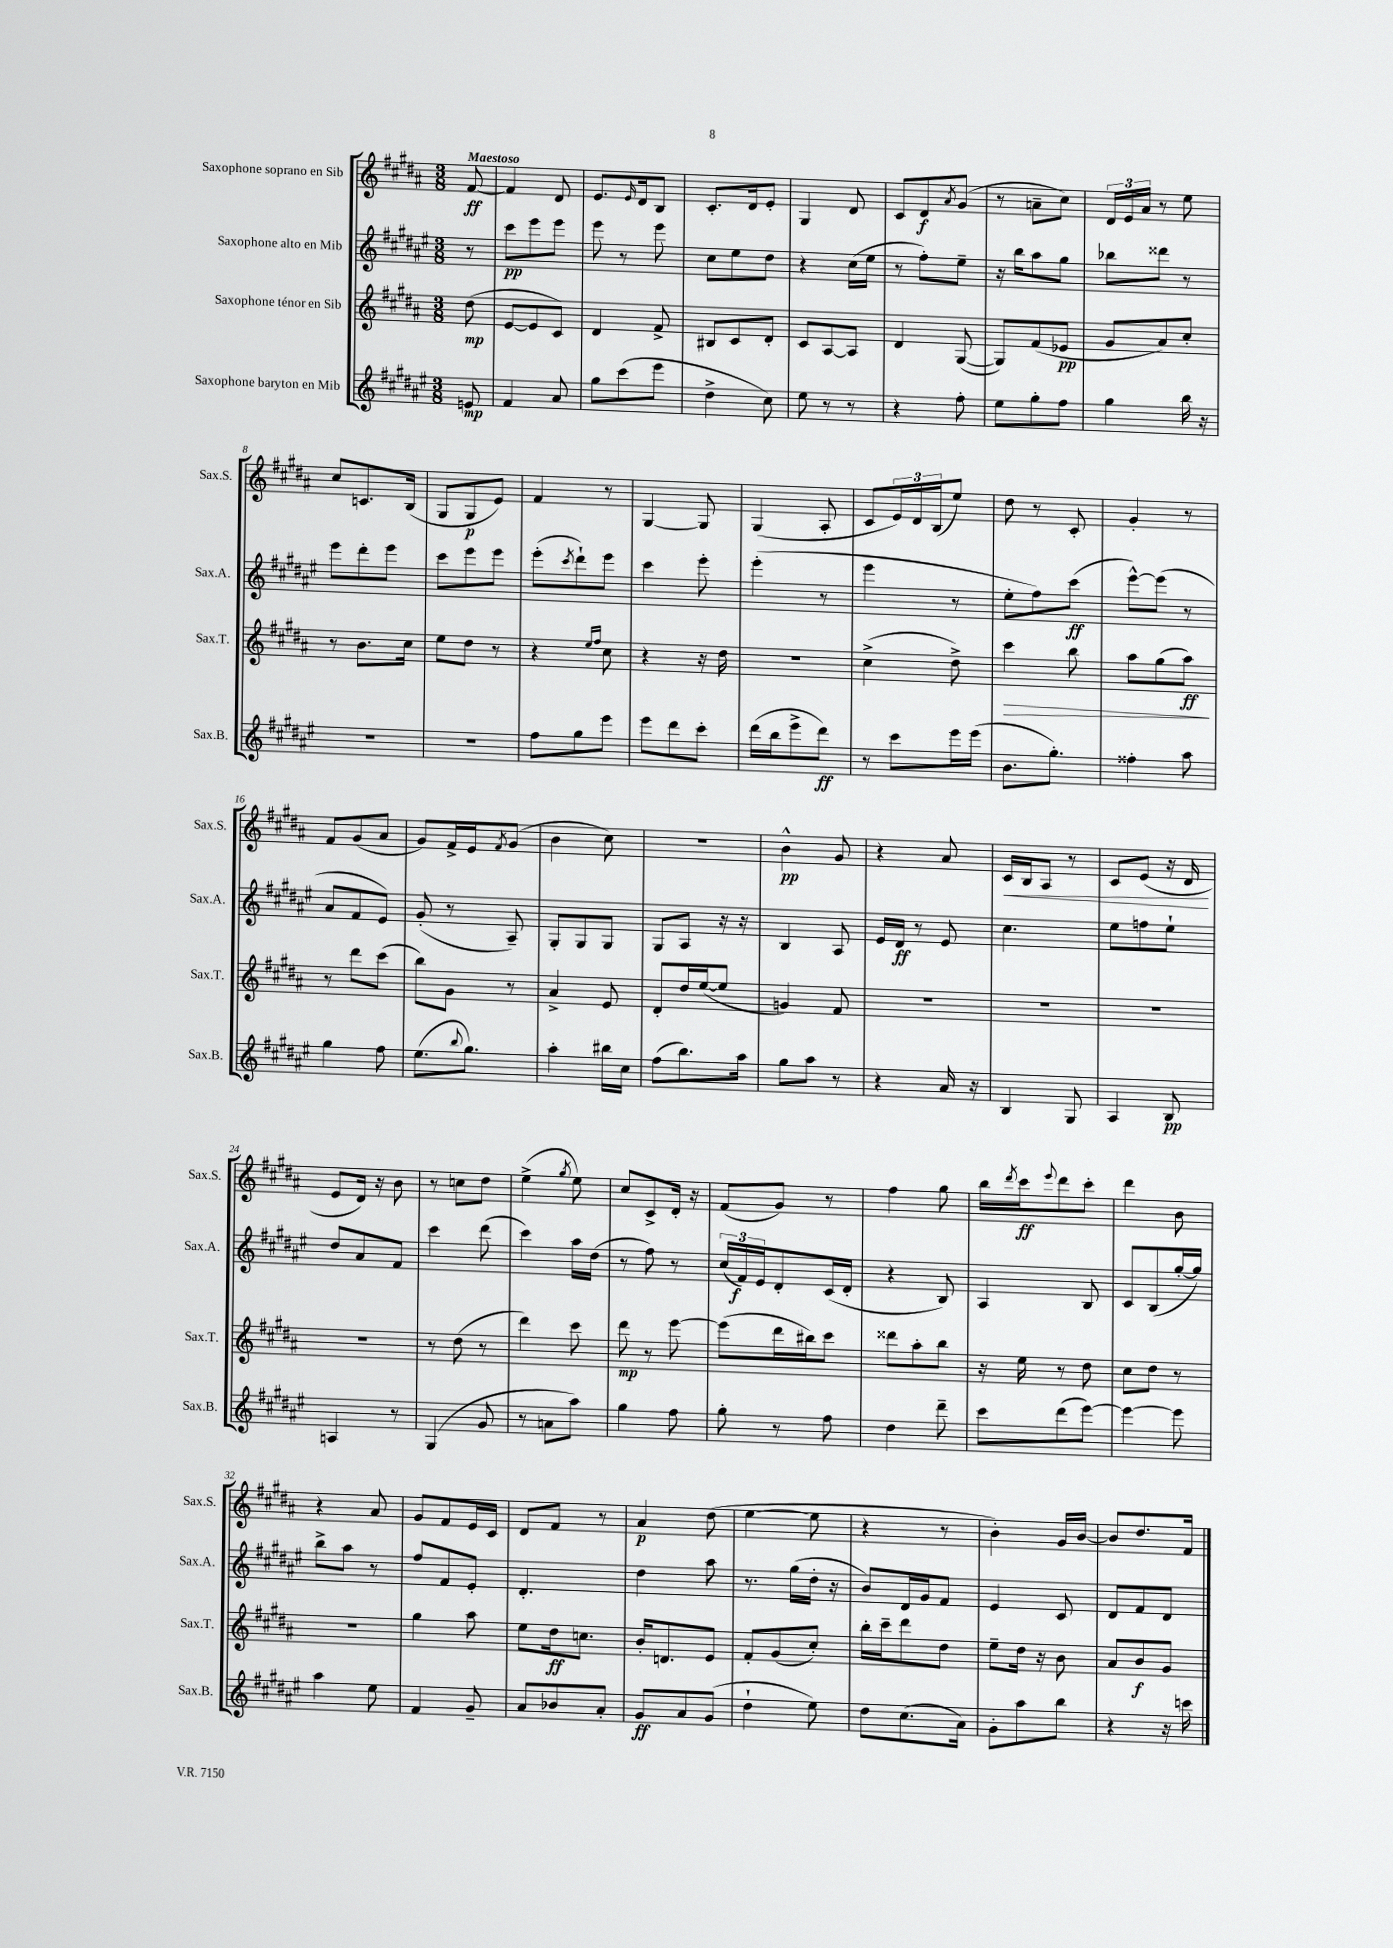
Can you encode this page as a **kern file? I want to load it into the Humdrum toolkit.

**kern	**kern	**kern	**kern
*staff4	*staff3	*staff2	*staff1
*clefG2	*clefG2	*clefG2	*clefG2
*k[f#c#g#d#a#e#]	*k[f#c#g#d#a#]	*k[f#c#g#d#a#e#]	*k[f#c#g#d#a#]
*M3/8	*M3/8	*M3/8	*M3/8
8e/	(8dd#\	8r	[8f#/
=	=	=	=
4f#/	[8e/L	8ccc#\L	4f#/]
.	8e/]	8eee#\	.
8a#/	8c#/J)	8eee#\J	8d#/
=	=	=	=
8gg#\L	4d#/	8eee#\	8.e/L
(8ccc#\	.	8r	.
.	.	.	16qqe/
.	.	.	16d#/k
8eee#\J	8f#^/	8eee#\	8B/J
=	=	=	=
4dd#^\	8B#/L	8cc#\L	8.c#'/L
.	8c#/	8ee#\	.
.	.	.	16d#/k
8cc#\)	8d#'/J	8dd#\J	8e'/J
=	=	=	=
8ee#\	8c#/L	4r	4G#/
8r	[8A#/	.	.
8r	8A#/]J	(16cc#\LL	8d#/
.	.	16ee#\JJ	.
=	=	=	=
4r	4d#/	8r	8c#/L
.	.	8ff#'\L)	8d#/
.	.	.	8qa#/
8ff#'\	([8G#/	8ee#~\J	(8g#/J
=	=	=	=
8ee#\L	8G#/]L)	16r	8r
.	.	16bb\LK	.
8gg#'\	(8f#/	8aa#\	8a~\L
8ff#\J	8e-/J	8gg#\J	8cc#\J)
=	=	=	=
4gg#\	8g#/L	8bb-\L	24d#/LL
.	.	.	24e/
.	.	.	24a#/JJ
.	8a#/)	8ddd##\J	8r
16bb\	8cc#'/J	8r	8ee\
16r	.	.	.
=	=	=	=
4.r	8r	8eee#\L	8cc#/L
.	8.b\L	8ddd#'\	8.c/
.	.	8eee#\J	.
.	16cc#\Jk	.	(16B/Jk
=	=	=	=
4.r	8ee\L	8ccc#\L	8G#/L
.	8dd#\J	8eee#\	8G#/
.	8r	8eee#\J	8e/J)
=	=	=	=
8ff#\L	4r	(8eee#'\L	4f#/
.	.	8qccc#/	.
8gg#\	.	8ddd#`\)	.
.	16qqee/LL	.	.
.	16qqff#/JJ	.	.
8eee#\J	8cc#\	8eee#\J	8r
=	=	=	=
8eee#\L	4r	4ccc#\	[4G#/
8ddd#\	.	.	.
8ccc#'\J	16r	8eee#'\	8G#/]
.	16dd#\	.	.
=	=	=	=
(16ddd#\LL	4.r	(4eee#'\	(4G#/
16bb\J	.	.	.
8eee#^\	.	.	.
8ddd#\J)	.	8r	8A#'/
=	=	=	=
8r	(4cc#^\	4eee#\	8c#/L
8ccc#\L	.	.	24e/L)
.	.	.	24d#/
.	.	.	(24B/J
16eee#\L	8dd#^\)	8r	8ee/J)
(16eee#\JJ	.	.	.
=	=	=	=
8.b\L	4ccc#\	8ee#'\L	8dd#\
.	.	8ff#\)	8r
8.gg#'\J)	.	.	.
.	8bb\	(8ccc#\J	8c#'/
=	=	=	=
4ff##'\	8aa#\L	[8eee#^^\L)	4g#'/
.	(8gg#\	(8eee#\]J	.
8aa#\	8aa#\J)	8r	8r
=	=	=	=
4gg#\	8r	8a#/L	8f#/L
.	8ddd#\L	8f#/	(8g#/
8ff#\	(8ccc#\J	8e#/J)	8a#/J
=	=	=	=
(8.ee#\L	8bb\L)	(8g#'/	8g#/L)
.	8g#\J	8r	16f#^/L
8qqbb/	.	.	.
8.gg#\J)	.	.	16e/J
.	.	.	8qf#/
.	8r	8A#~/)	(8g#/J
=	=	=	=
4aa#'\	4a#^/	8G#'/L	4b\
.	.	8G#/	.
16bb#\LL	8e/	8G#/J	8cc#\)
16cc#\JJ	.	.	.
=	=	=	=
(8ff#\L	8d#'/L	8G#/L	4.r
8.bb\)	16dd#/L	8A#/J	.
.	([16ee/J	.	.
.	8ee/]J	16r	.
16aa#\Jk	.	16r	.
=	=	=	=
8gg#\L	4g/)	4B/	4b^^\
8aa#\J	.	.	.
8r	8f#/	8A#/	8g#/
=	=	=	=
4r	4.r	16e#/LL	4r
.	.	16d#/JJ	.
.	.	8r	.
16a#/	.	8e#/	8a#/
16r	.	.	.
=	=	=	=
4B/	4.r	4.cc#\	16c#/LL
.	.	.	16B/J
.	.	.	8A#/J
8G#/	.	.	8r
=	=	=	=
4A#/	4.r	8ee#\L	8c#/L
.	.	8ff\	(8e/J
8B/	.	8ee#`\J	16r
.	.	.	16d#/
=	=	=	=
4A/	4.r	8dd#/L	8e/L
.	.	8a#/	16d#/Jk)
.	.	.	16r
8r	.	8f#/J	8b\
=	=	=	=
(4G#/	8r	4ccc#\	8r
.	(8dd#\	.	8cc\L
8g#/	8r	(8ddd#\	8dd#\J
=	=	=	=
8r	4ddd#\)	4ccc#\)	(4ee^\
8a\L	.	.	.
.	.	.	8qgg#/
8aa#\J)	8ccc#\	16aa#\LL	8ee\)
.	.	(16dd#\JJ	.
=	=	=	=
4gg#\	8ddd#\	8r	8cc#/L
.	8r	8ff#\)	8c#^/
8ff#\	[8eee\	8r	16d#'/Jk
.	.	.	16r
=	=	=	=
8gg#'\	(8eee\]L	(24cc#/LL	(8f#/L
.	.	24f#/)	.
.	.	24e#/J	.
8r	16ddd#\L	8d#'/	8g#/J)
.	16bb#\J)	.	.
8ff#\	8ccc#\J	(16c#/L	8r
.	.	16d#'/JJ	.
=	=	=	=
4dd#\	8ddd##\L	4r	4ff#\
.	8aa#'\	.	.
8ddd#~\	8bb\J	8B/)	8gg#\
=	=	=	=
8ccc#\L	16r	4A#/	16bb\LL
.	.	.	8qddd#/
.	16ee\	.	16ccc#\J
.	.	.	8qqeee/
(8ddd#\	8r	.	8ddd#\
[8eee#\J)	8dd#\	8B/	8ccc#'\J
=	=	=	=
4eee#\_	8cc#\L	8c#/L	4ddd#\
.	8dd#\J	(8B/	.
8eee#\]	8r	[16gg#'/L	8b\
.	.	16gg#/]JJ)	.
=	=	=	=
4aa#\	4.r	8bb^\L	4r
.	.	8aa#\J	.
8ee#\	.	8r	8a#/
=	=	=	=
4f#/	4gg#\	8ff#/L	8g#/L
.	.	8f#/	8f#/
8g#~/	8aa#\	8e#'/J	16e/L
.	.	.	16c#/JJ
=	=	=	=
8a#/L	8ee\L	4.d#'/	8d#/L
8b-/	16dd#\k	.	8f#/J
.	8.cc\J	.	.
8a#'/J	.	.	8r
=	=	=	=
8g#/L	16b'/LK	4dd#\	4a#/
.	8.d/	.	.
8a#/	.	.	.
(8g#/J	8e/J	8aa#\	(8dd#\
=	=	=	=
4dd#`\	8f#'/L	8.r	[4ee\
.	(8g#/	.	.
.	.	(16gg#\LL	.
8ee#\)	8cc#'/J)	16dd#'\JJ	8ee\]
.	.	16r	.
=	=	=	=
8dd#\L	16bb'\LL	8b/L)	4r
.	16ccc#~\J	.	.
(8.cc#\	8ddd#\	16d#/L	.
.	.	16g#/J	.
.	8dd#\J	8f#/J	8r
16a#\Jk)	.	.	.
=	=	=	=
8g#'\L	8ee~\L	4e#/	4b'\)
8aa#\	16dd#\Jk	.	.
.	16r	.	.
8bb\J	8b\	8c#/	16g#/LL
.	.	.	[16b/JJ
=	=	=	=
4r	8a#/L	8d#/L	8b/]L
.	8b/	8f#/	8.dd#/
16r	8g#/J	8d#/J	.
16ccc\	.	.	16f#/Jk
==	==	==	==
*-	*-	*-	*-
